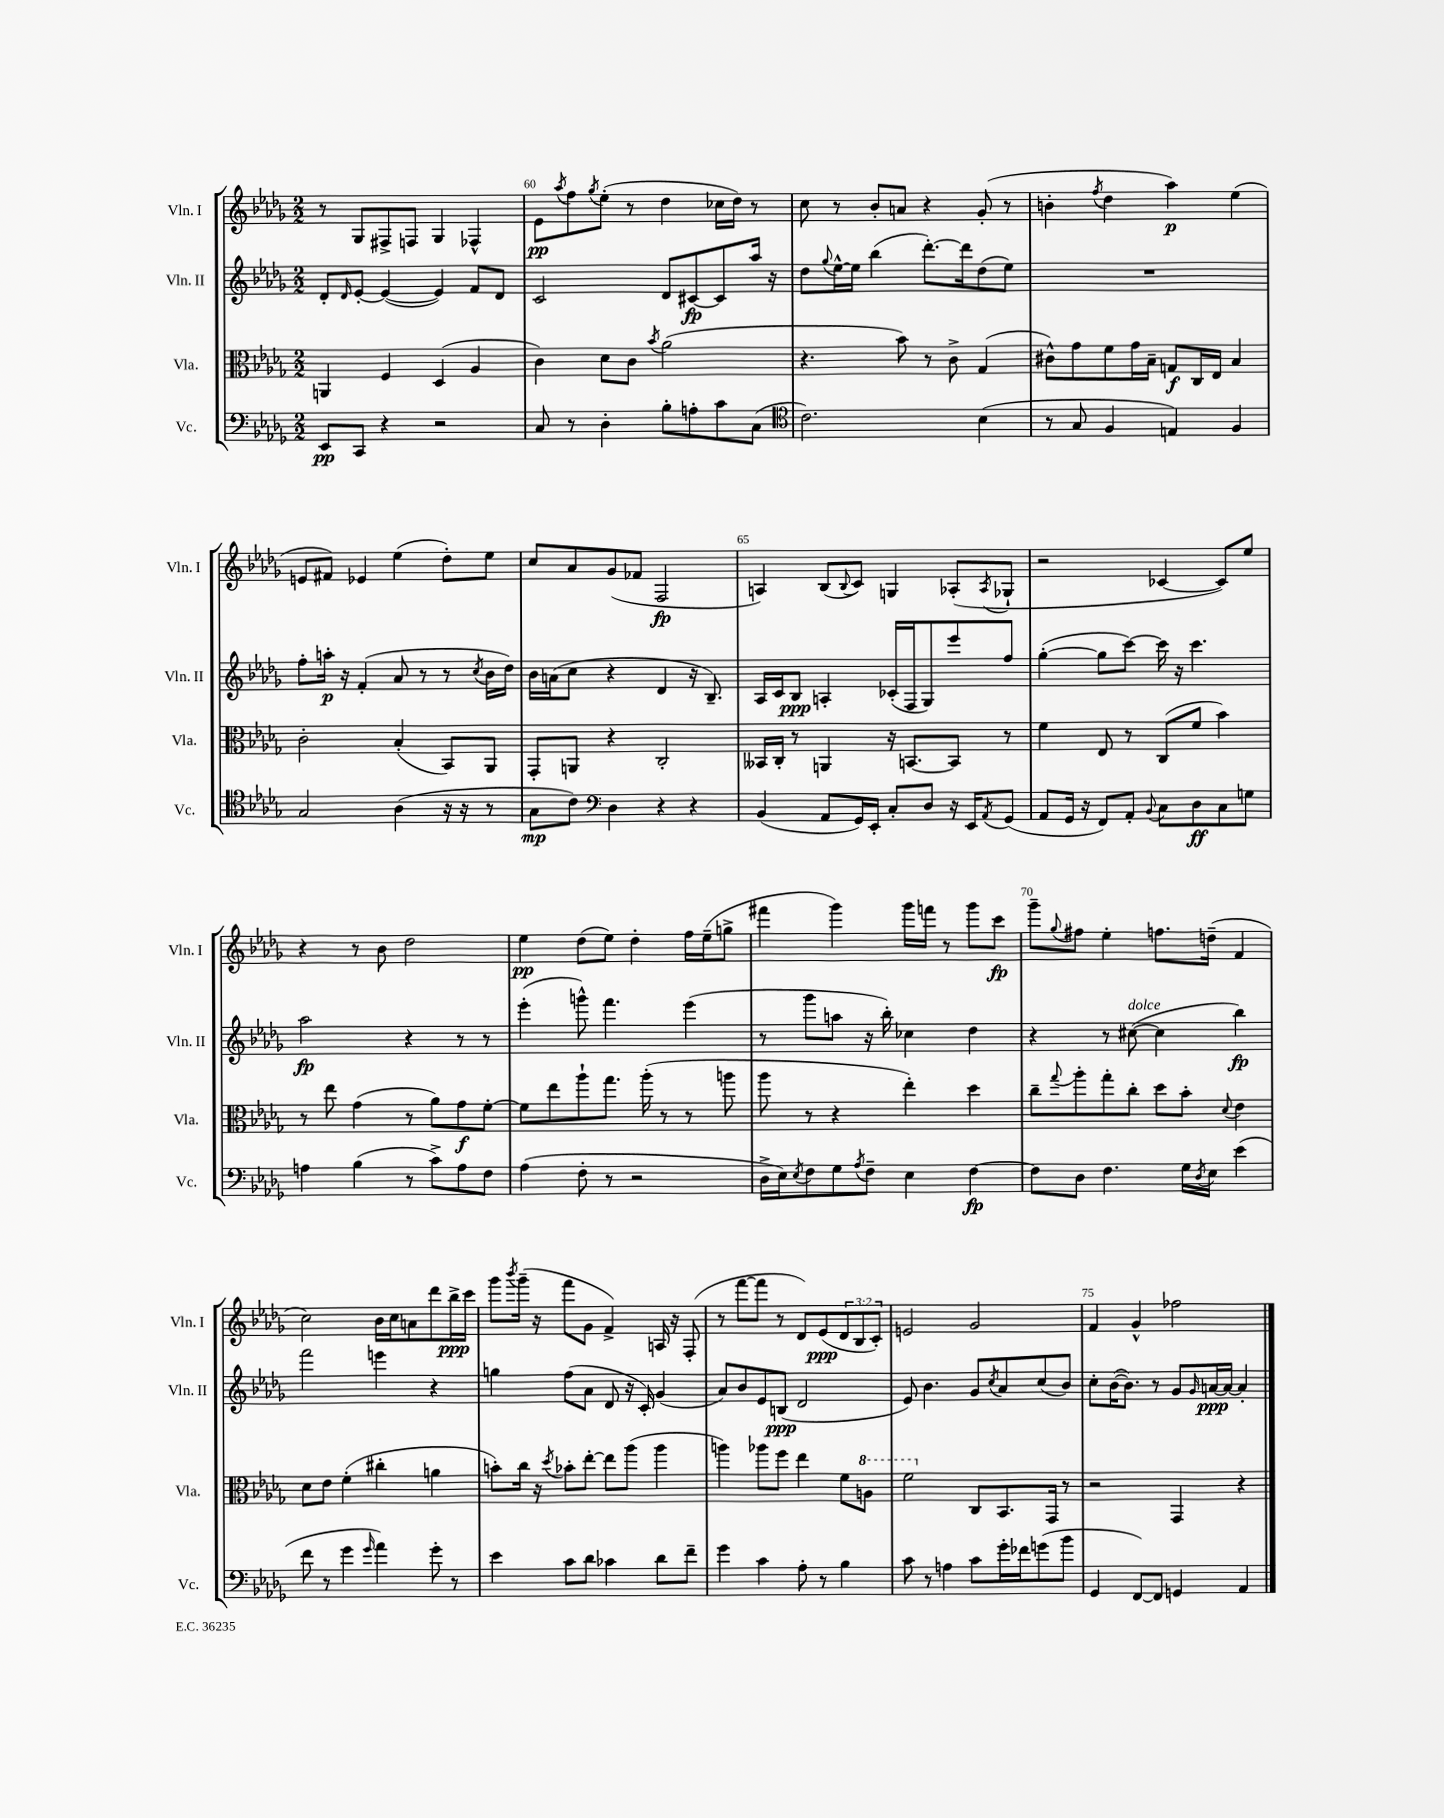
<<
\new StaffGroup <<
\new Staff = "s0" \with { instrumentName = "Vln. I" shortInstrumentName = "Vln. I" } {
    \clef treble \key des \major \numericTimeSignature \time 2/2 \override Staff.TupletNumber.text = #tuplet-number::calc-fraction-text
    r8 ges8 fis8-> f8 ges4 fes4-^ |
    ees'8\pp \acciaccatura { aes''8 } f''8 \acciaccatura { ges''8 } ees''8-.( r8 des''4 ces''16 des''16) r8 |
    c''8 r8 bes'8-. a'8 r4 ges'8-.( r8 |
    b'4-. \acciaccatura { f''8 } des''4 aes''4\p) ees''4( |
    e'8 fis'8) ees'4 ees''4( des''8-.) ees''8 |
    c''8 aes'8 ges'8( fes'8 f2\fp |
    a4) bes8( \appoggiatura { bes8 } c'8) g4 aes8-.( \acciaccatura { aes8 } ges8-! |
    r2 ces'4~ ces'8) ees''8 |
    r4 r8 bes'8 des''2 |
    ees''4\pp des''8( ees''8) des''4-. f''16 ees''16--( g''8-> |
    fis'''4 ges'''4) ges'''16 f'''16 r8 ges'''8 c'''8\fp |
    ges'''8-- \appoggiatura { ges''8 } fis''8 ees''4-. f''8. d''16--( f'4 |
    c''2) bes'16 c''16 a'8 des'''8 bes''16->\ppp c'''16 |
    ges'''8 \acciaccatura { bes'''8 } ges'''16--( r16 f'''8 ges'8 f'4->) a16 r16 f8-.( |
    r8 f'''8~ f'''8 r8 des'8) ees'8\ppp( \tuplet 3/2 { des'8 bes8 c'8-.) } |
    e'2 ges'2 |
    f'4 ges'4-^ fes''2 \bar "|." |
}
\new Staff = "s1" \with { instrumentName = "Vln. II" shortInstrumentName = "Vln. II" } {
    \clef treble \key des \major \numericTimeSignature \time 2/2
    des'8-. \grace { des'16 } ees'8~-. ees'4~( ees'4) f'8 des'8 |
    c'2 des'8 cis'8~\fp cis'8 aes''16 r16 |
    des''8 \appoggiatura { ges''8 } ees''16~-^ ees''16 bes''4( des'''8.~-.) des'''16 des''8( ees''8) |
    R1 |
    f''8-. a''16-.\p r16 f'4-.( aes'8 r8 r8 \acciaccatura { c''8 } bes'16 des''16) |
    bes'16 a'16( c''8 r4 des'4 r16 bes8.--) |
    aes16 c'16 bes8\ppp a4-. ces'16-.( f16 ges8) ees'''8 f''8 |
    ges''4~-.( ges''8 c'''8~) c'''16 r16 c'''4. |
    aes''2\fp r4 r8 r8 |
    ees'''4-.( g'''8-^) f'''4. ees'''4( |
    r8 ges'''8 a''8 r16 bes''16-.) ces''4 des''4 |
    r4 r8 cis''8~^\markup { \italic "dolce" }( cis''4 bes''4\fp) |
    f'''2 e'''4 r4 |
    g''4 f''8( aes'8 des'8 r16 c'16-.) ges'4( |
    aes'8) bes'8 ees'8 b8\ppp( des'2 |
    ees'8) bes'4. ges'8 \acciaccatura { c''8 } aes'8 c''8( bes'8) |
    c''8-. bes'16~( bes'8.) r8 ges'8 \grace { ges'16 } a'16~\ppp a'16~ a'4-. \bar "|." |
}
\new Staff = "s2" \with { instrumentName = "Vla." shortInstrumentName = "Vla." } {
    \clef alto \key des \major \numericTimeSignature \time 2/2
    a,4 f4 des4( aes4 |
    c'4) des'8 c'8 \acciaccatura { bes'8 } aes'2( |
    r4. bes'8) r8 c'8-> ges4( |
    cis'8-^) ges'8 f'8 ges'16 bes16-- g8\f c16 ees16 bes4 |
    c'2-. bes4-.( bes,8) aes,8 |
    ges,8-. a,8 r4 c2-. |
    beses,16 c16-. r8 a,4 r16 b,8.~ b,8 r8 |
    f'4 ees8 r8 c8( f'8 bes'4) |
    r8 ees''8 ges'4( r8 aes'8) ges'8\f f'8~-. |
    f'8 ees''8 aes''8-! ges''8. aes''16-.( r8 r8 a''8 |
    aes''8 r8 r4 ees''4-.) des''4 |
    c''8-- \appoggiatura { ges''8 } aes''8-. ges''8-. c''8-. des''8 bes'8-. \appoggiatura { des'8 } ees'4 |
    des'8 ees'8 f'4-.( cis''4-. a'4 |
    b'8-.) c''16 r16 \acciaccatura { des''8 } bes'8-. ees''8~-. ees''8 aes''8( aes''4 |
    a''4) aes''8 f''8 ees''4 f'8 \ottava #1 a'8 |
    f''2 \ottava #0 c8 bes,8. ges,16 r8 |
    r2 ges,4 r4 \bar "|." |
}
\new Staff = "s3" \with { instrumentName = "Vc." shortInstrumentName = "Vc." } {
    \clef bass \key des \major \numericTimeSignature \time 2/2
    ees,8\pp c,8 r4 r2 |
    c8 r8 des4-. bes8-. a8-. c'8 c8( |
    \clef tenor c'2.) bes4( |
    r8 ges8 f4 e4) f4 |
    ges2 aes4( r16 r16 r8 |
    ges8\mp c'8) \clef bass des4 r4 r4 |
    bes,4( aes,8 ges,16) ees,16-. c8-. des8 r16 ees,16 \acciaccatura { aes,8 } ges,8( |
    aes,8 ges,16 r16 f,8) aes,8-. \appoggiatura { bes,8 } c8 des8\ff c8 g8 |
    a4 bes4( r8 c'8->) a8 f8 |
    aes4( f8-. r8 r2 |
    des16-> ees16) \acciaccatura { ees8 } f8 ges8 \acciaccatura { aes8 } f8-- ees4 f4~\fp |
    f8 des8 f4. ges16 \acciaccatura { des8 } ees16 ees'4( |
    f'8 r8 ges'4 \grace { ges'16 } aes'4) ges'8-. r8 |
    ees'4 c'8 des'8 ces'4 des'8 f'8-- |
    ges'4 c'4 aes8-. r8 bes4 |
    c'8 r8 a4 c'8 ges'16-. fes'16 g'8( bes'8 |
    ges,4 f,8~) f,8 g,4 aes,4 \bar "|." |
}
>>
>>
\layout { \context { \Score currentBarNumber = #59 \override BarNumber.break-visibility = ##(#f #t #t) barNumberVisibility = #(every-nth-bar-number-visible 5) } }
